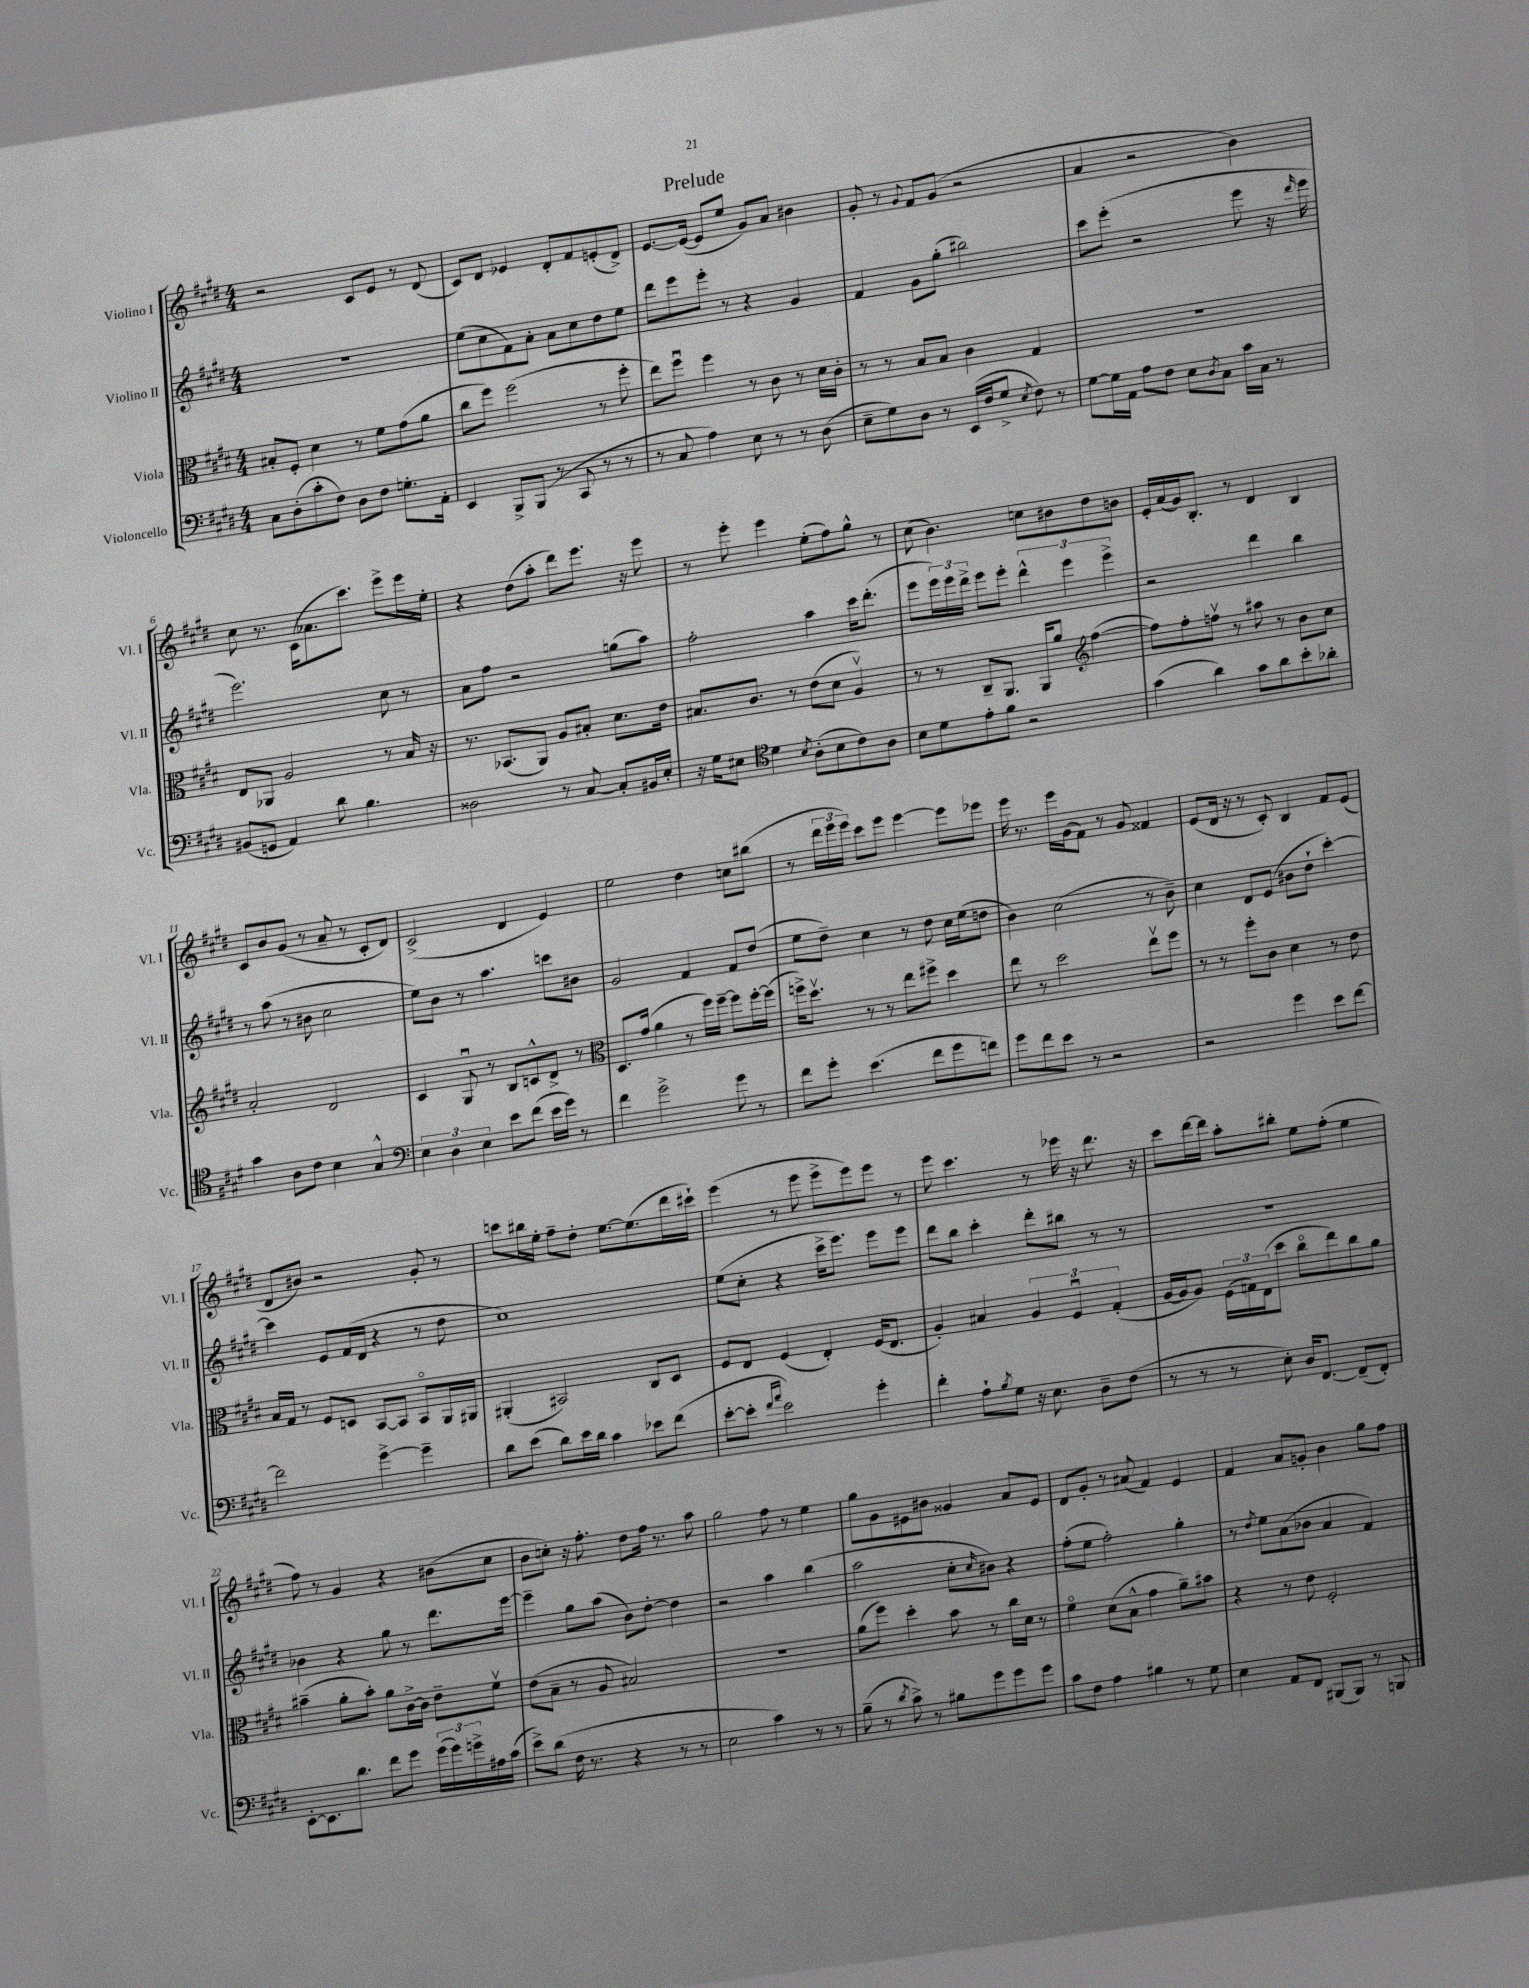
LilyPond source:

\header { title = "Prelude" }
<<
\new StaffGroup <<
\new Staff = "s0" \with { instrumentName = "Violino I" shortInstrumentName = "Vl. I" } {
    \clef treble \key e \major \numericTimeSignature \time 4/4
    r2 cis'8 e'8 r8 dis'8( |
    cis'8) dis'8 ees'4 dis'8-. fis'8 e'8-.( dis'8->) |
    e'8.~ e'16~( e'8 e''8 gis'8) a'8 bis'4 |
    gis'8-. r8 \appoggiatura { gis'8 } fis'8 gis'8( r2 |
    a'4 r2 b'4) |
    cis''8 r8. cis'16( aes'8. cis'''8.) e'''8-> e'''16 e''16-. |
    r4 dis''8( a''8-. dis'''8) e'''8. r16 e'''8 |
    r8 e'''8-. e'''4 e''8-.( fis''8) gis''8-^ r8 |
    cis''8( b'4.) c''8 bis'8 dis''8 b'8 |
    e'16-. a'16( gis'16) b8.-. r8 dis'4 b4 |
    cis'8 b'8 gis'8( r8 a'8-- r8 cis'8-. dis'8) |
    cis'2->( dis'4 e'4) |
    e''2 dis''4 c''8 bis''8( |
    r8 \tuplet 3/2 { dis'''16 e'''16 e'''16) } cis'''8 e'''8 e'''4~ e'''8 ees'''8 |
    e'''16 r8. e'''16 gis'16( fis'8) r8 gis'8 fisis'4 |
    e'8( dis'16 r16 r8 cis'8-.) b4 fis'8 e'8( |
    dis'8 bis'8) r2 gis'8-. r8 |
    c'''8 bis''16 e''16-. fis''8-- dis''8-. e''8.~ e''8.( dis'''16 cis'''16-!) |
    e'''4( r8 e'''8 e'''8-> e'''8) e'''8 r8 |
    e'''8 cis'''4. r8 ees'''16 r16 dis'''8. r16 |
    cis'''8 dis'''16~ dis'''16 a''8-. bis''8-. e''8 fis''8-.( e''4 |
    fis''8) r8 gis'4 r4 bis'8( cis''8 |
    b'8 c''8-.) r16 fis''8.-. dis''8 fis''16 r8. a''8 |
    gis''2 fis''8 r8 e''4 |
    gis''8 gis'8 eis'8 bis'8 gisis'4 a'8 eis'8 |
    dis'8 gis'8-. r8 ais'8( fis'4) e'4 |
    fis'4 a'8 g'8-. b'4 gis''8 fis''8 \bar "|." |
}
\new Staff = "s1" \with { instrumentName = "Violino II" shortInstrumentName = "Vl. II" } {
    \clef treble \key e \major \numericTimeSignature \time 4/4
    R1 |
    e''8( cis''8 fis'8) a'8-. a'8 cis''8 dis''8 e''8 |
    dis'''8 e'''8 e'''8-. r8 r4 gis'4 |
    fis'4 gis'8 gis''8-.( bis''2) |
    cis'''8 e'''8-.( r2 e'''8 r16 \grace { dis'''16 } e'''16 |
    e'''2.) cis''8 r8 |
    a'8 fis''8 r2 g''8( a''8) |
    fis''2-. a''4 cis'''16 dis'''8.-.( |
    e'''8 \tuplet 3/2 { e'''16) e'''16 dis'''16-> } e'''8 e'''8-. \tuplet 3/2 { dis'''4-^ e'''4 e'''4-> } |
    r2 dis'''4 b''4 |
    r8 a''8( r8 bis'8 cis''2 |
    e''8) b'8 r8 a''4. c'''8 bis'8 |
    gis'2 fis'4 fis'8 dis''8( |
    e''8 dis''8--) cis''4 r8 dis''8 cis''16 e''16( d''8 |
    b'4) cis''2( r8 b'8--) |
    cis''4 dis'8 e'8( bis'8 dis''8-! cis'''4~-.) |
    cis'''4 e'8 fis'16( dis'16 r4 r8 dis''8 |
    cis''1) |
    e''8( cis''8-. r4 cis'''16-> e'''8.) e'''8 e'''8 |
    dis'''8 b''8 cis'''4-. dis'''8-. bis''8 r8 r8 |
    R1 |
    bes'4 r4 gis''8 r8 dis'''8. e'''16~ |
    e'''4-- gis''8 a''8( b'8) dis''8~-. dis''4 |
    r2 a''4 b''4( |
    a''2 cis''8-. \grace { cis''16 } bis'8) r4 |
    fis''8-.( e''8 fis''2-.) gis''4-. |
    r8 \acciaccatura { dis''8 } e''8 a'8( bes'8 a'4 fis'4) \bar "|." |
}
\new Staff = "s2" \with { instrumentName = "Viola" shortInstrumentName = "Vla." } {
    \clef alto \key e \major \numericTimeSignature \time 4/4
    bis8-. fis8-. dis'4 r8 fis'8 gis'8( a'8 |
    cis''8 fis''8) fis''2( r8 fis''8-. |
    e''8) fis''8\downbow fis''4 r8 cis'8 r8 dis'16 cis'16-. |
    r8 r8 b8 b8 cis'4 gis4 |
    R1 |
    e8 aes,8 a2 r8 b16 r16 |
    r8. bes,8.( a,8) a8 bis8-. dis'8. e'16 |
    bis8. cis'8. r8 e'8( dis'8 a4\upbow) |
    r8 r8 cis8-- a,8. a,16 a'8 \clef treble fis''4~( |
    fis''8) fis''8-. f''8\upbow r8 ais''8 r8 b'8 cis''8 |
    a'2-. dis'2 |
    cis'4 gis8\downbow r8 b8 c'8-^ dis'8-> r8 |
    \clef alto dis8. gis'16( a'4 r8 fis''16) fis''16~-- fis''8 fis''16~-. fis''16( |
    f''16->) dis''8.\upbow r8 r8 e''8 fis''8-> dis''4 |
    e''8 r8 dis''2 e''8\upbow fis''8 |
    r8 r8 fis''8-. cis'8 dis'4 r8 e'8 |
    b16 gis16 r8 fis8 d8 b,8~ b,8 b,8\flageolet a,16 ais,16 |
    ais,4-.( bis,2) cis8 dis8 |
    fis8 e8 fis4( e4-.) fis16( e8. |
    a4-.) bis4 \tuplet 3/2 { a4 fis4\downbow gis4-.( } |
    a16~ a16 a8) \tuplet 3/2 { fis16( g16) e16( } dis''8 cis''8\flageolet e''8) cis''8 a'8 |
    bis'4--( a'8-. bis'8-.) a'8 cis'16~-> cis'16 e'8-- fis'8\upbow |
    e'8( b8-- r8 a8 bis2) |
    r1 |
    a'8( fis''8) dis''4-. b'8 r8 cis''16 dis'16 r8 |
    fis'4\flageolet dis'8( b8-^ gis'4 a'8--) bis'8 |
    r4 r8 e'8 fis2-. \bar "|." |
}
\new Staff = "s3" \with { instrumentName = "Violoncello" shortInstrumentName = "Vc." } {
    \clef bass \key e \major \numericTimeSignature \time 4/4
    cis8 dis8-.( cis'8-. fis8) dis8 fis8 g8.-. a,16-. |
    e,4 b,,8-> b,,8( r8 cis,8 r8 r8 |
    r8 cis8 a4) e8 r8 r8 dis8( |
    e8-- gis8) dis8 r8 e,16( fis16 gis8-> \acciaccatura { e8 } fis8) r8 |
    gis8~ gis16 a,16 a8 fis8 e8 \acciaccatura { dis8 } cis8 cis'16 cis16 r8 |
    bis,8( g,8 a,4) dis'8 b4. |
    disis2 r8 cis8~ cis8-. bis,16 e16-. |
    r16 gis16 eis8 \clef tenor dis'4 \acciaccatura { b8 } a8-.( b8 cis'8) a8 |
    b8 dis'8 e'8-. fis'8 r2 |
    gis'4( a'4) gis'8 a'8 b'8-. aes'8-. |
    gis'4 a8 cis'8 b4 gis4-^ |
    \clef bass \tuplet 3/2 { e4 dis4 e4 } e'8 fis'8( e'16 gis'16) r8 |
    fis'4 gis'2-> gis'8 r8 |
    fis'8 gis'8-. e'4.( fis'8 gis'8 f'8) |
    gis'8 fis'8 e'8 r8 r2 |
    r2 gis'4 e'8 fis'8~ |
    fis'2 gis'4~-> gis'4-- |
    dis'8 e'8( dis'8) e'16 dis'16 cis'4 ees'8 fis'8( |
    e'8~-. e'8-. \grace { fis'16 a'16 } e'2) gis'4-. |
    fis'4-. a8-! \acciaccatura { b8 } gis8 r16 e8. dis8-- fis8( |
    r8 r8 r8 e8-.) dis16 fis,8.~ fis,8--( fis,8-.) |
    e,8~-. e,8. dis'8. fis'8 gis'8 \tuplet 3/2 { gis'16( gis'16) g'16-> } ais16 cis'16( |
    e'8->) dis'8( fis16 r8. r4 r8 r8 |
    e2 cis'4) r8 r8 |
    b8--( r8 \acciaccatura { dis'8 } cis'8->) r8 bis8 gis'8 gis'8 gis'8 |
    cis'8 fis8 a4 bis4 r8 gis8 |
    e4 a,8 fis,8 bis,,8( bis,,8) r8 b,,8 \bar "|." |
}
>>
>>
